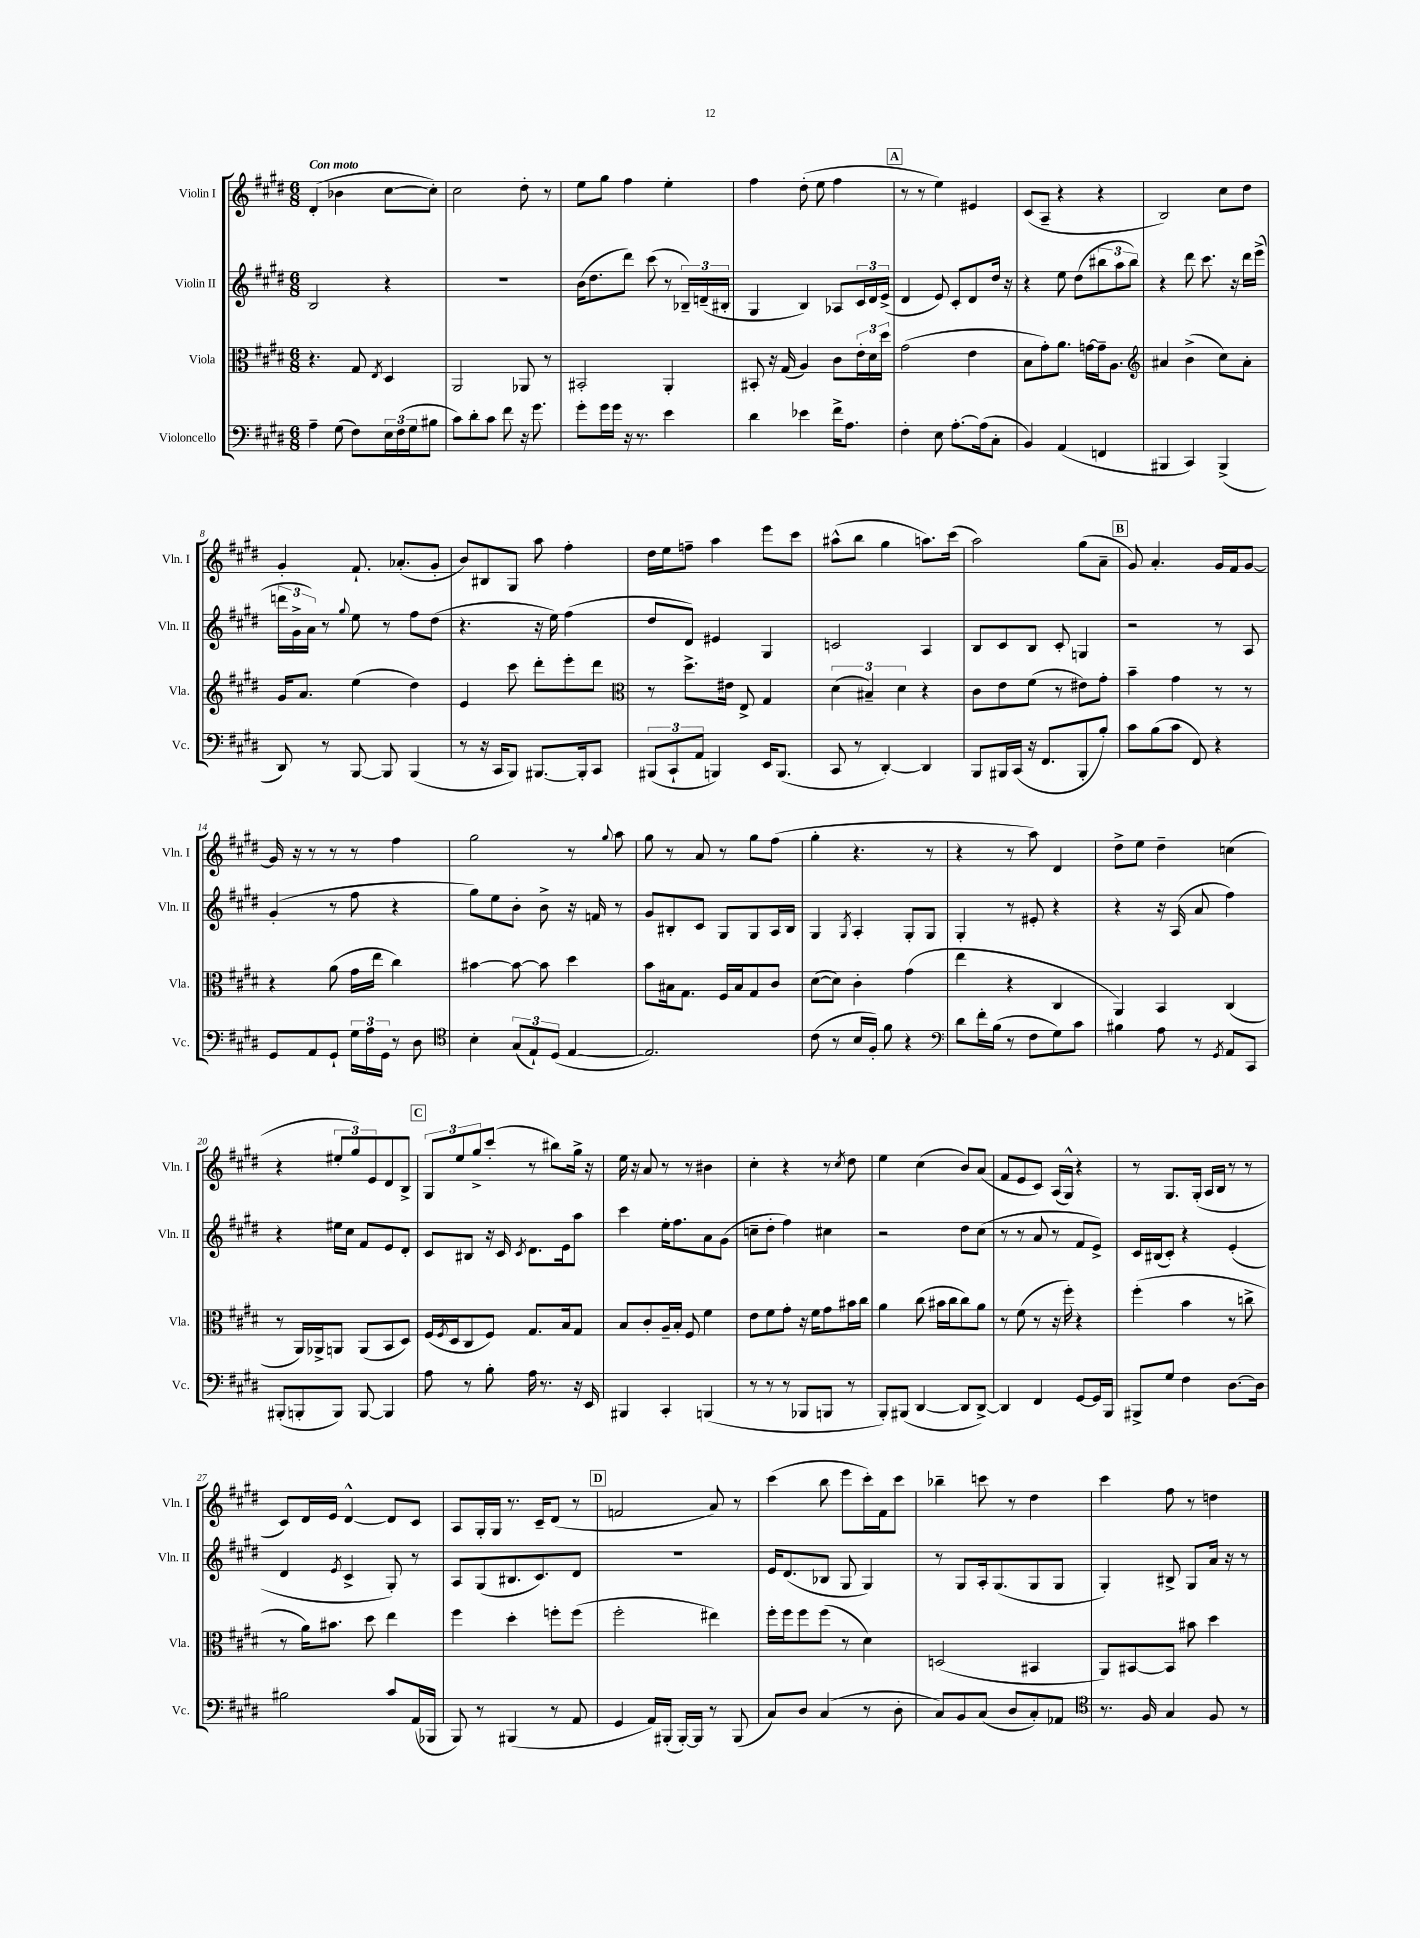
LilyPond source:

<<
\new StaffGroup <<
\new Staff = "s0" \with { instrumentName = "Violin I" shortInstrumentName = "Vln. I" } {
    \clef treble \key e \major \numericTimeSignature \time 6/8 \tempo "Con moto"
    dis'4-.( bes'4 cis''8~ cis''8-.) |
    cis''2 dis''8-. r8 |
    e''8 gis''8 fis''4 e''4-. |
    fis''4 dis''8-.( e''8 fis''4 |
    \mark \markup { \box "A" } r8 r8 e''4) eis'4 |
    cis'8( a8-- r4 r4 |
    b2) cis''8 dis''8 |
    gis'4-. fis'8.-! aes'8.-.( gis'8-. |
    b'8) bis8 gis8 a''8 fis''4-. |
    dis''16 e''16 f''8-- a''4 e'''8 cis'''8 |
    ais''8-^( b''8 gis''4 a''8.) cis'''16( |
    a''2) gis''8( a'8-- |
    \mark \markup { \box "B" } gis'8) a'4.-. gis'16 fis'16 gis'8~ |
    gis'16 r16 r8 r8 r8 fis''4 |
    gis''2 r8 \appoggiatura { gis''8 } a''8 |
    gis''8 r8 a'8 r8 gis''8 fis''8( |
    gis''4-. r4. r8 |
    r4 r8 a''8) dis'4 |
    dis''8-> e''8 dis''4-- c''4( |
    r4 \tuplet 3/2 { eis''8-. gis''8) e'8 } dis'8 b8-> |
    \mark \markup { \box "C" } \tuplet 3/2 { gis8 e''8 gis''8-> } cis'''8-.( r8 bis''8) gis''16-> r16 |
    e''16 r16 a'8 r8 r8 bis'4 |
    cis''4-. r4 r8 \acciaccatura { cis''8 } dis''8 |
    e''4 cis''4( b'8) a'8( |
    fis'8 e'8 cis'8) a16( gis16-^) r4 |
    r8 gis8. gis16-.( a16 b16 r8 r8 |
    cis'8) dis'16 e'16 dis'4~-^ dis'8 cis'8 |
    a8 gis16-. gis16 r8. cis'16-- dis'8( r8 |
    \mark \markup { \box "D" } f'2 a'8) r8 |
    cis'''4( b''8 e'''8 cis'''16-.) fis'16 cis'''8 |
    bes''4-- c'''8 r8 dis''4 |
    cis'''4 fis''8 r8 d''4 \bar "|." |
}
\new Staff = "s1" \with { instrumentName = "Violin II" shortInstrumentName = "Vln. II" } {
    \clef treble \key e \major \numericTimeSignature \time 6/8
    b2 r4 |
    R2. |
    b'16( dis''8. dis'''8) cis'''8( r8 \tuplet 3/2 { bes16--) d'16--( bis16-. } |
    gis4 b4) aes8 \tuplet 3/2 { cis'16 dis'16 e'16->( } |
    \mark \markup { \box "A" } dis'4 e'8) cis'8-. dis'8 dis''16 r16 |
    r4 e''8 dis''8( \tuplet 3/2 { bis''8 a''8 bis''8) } |
    r4 dis'''8 cis'''8. r16 dis'''16 e'''16->( |
    \tuplet 3/2 { d'''16 gis'16-> a'16) } r8 \appoggiatura { gis''8 } e''8 r8 fis''8 dis''8( |
    r4. r16 e''16) fis''4( |
    dis''8 dis'8) eis'4 gis4 |
    c'2 a4 |
    b8 cis'8 b8 cis'8-. g4 |
    \mark \markup { \box "B" } r2 r8 a8 |
    gis'4-.( r8 fis''8 r4 |
    gis''8) e''8 b'8-. b'8-> r16 f'16 r8 |
    gis'8 bis8-. cis'8 gis8 gis8 a16 bis16 |
    gis4 \acciaccatura { gis8 } a4-. gis8-. gis8 |
    gis4-. r8 eis'8-. r4 |
    r4 r16 a16( a'8 fis''4) |
    r4 eis''16 cis''16 fis'8 e'8 dis'8-. |
    \mark \markup { \box "C" } cis'8 bis8 r16 cis'16 \acciaccatura { cis'8 } dis'8. e'16 a''8 |
    cis'''4 e''16-. fis''8. a'8 gis'8( |
    c''8-- dis''8-. fis''4) cis''4 |
    r2 dis''8 cis''8( |
    r8 r8 a'8 r8 fis'8 e'8->) |
    cis'16 bis16( cis'8-.) r4 e'4-.( |
    dis'4 \acciaccatura { e'8 } cis'4-> gis8-.) r8 |
    a8 gis8( bis8. cis'8.) dis'8 |
    \mark \markup { \box "D" } R2. |
    e'16 dis'8.( bes8 gis8 gis4) |
    r8 gis8 a16-. gis8.( gis8 gis8 |
    gis4-.) bis8-> gis8 a'16 r16 r8 \bar "|." |
}
\new Staff = "s2" \with { instrumentName = "Viola" shortInstrumentName = "Vla." } {
    \clef alto \key e \major \numericTimeSignature \time 6/8
    r4. gis8 \acciaccatura { e8 } dis4 |
    a,2 aes,8 r8 |
    bis,2-. a,4-. |
    bis,8-. r16 gis16( a4) cis'8 \tuplet 3/2 { e'16-. dis'16 dis''16 } |
    \mark \markup { \box "A" } gis'2( e'4 |
    b8 gis'8-.) a'8. g'16~ g'16-- a8. |
    \clef treble ais'4 b'4->( cis''8) ais'8-. |
    gis'16 a'8. e''4( dis''4) |
    e'4 cis'''8 dis'''8-. e'''8-. dis'''8 |
    \clef alto r8 dis''8.-> eis'16 e8-> gis4 |
    \tuplet 3/2 { dis'4( bis4--) dis'4 } r4 |
    cis'8 e'8 fis'8( r8 eis'8) gis'8-. |
    \mark \markup { \box "B" } b'4-- gis'4 r8 r8 |
    r4 a'8( gis'16 e''16 cis''4) |
    bis'4~ bis'8~ bis'8 dis''4 |
    b'8 bis16 gis8. fis16 bis16 gis8 cis'8 |
    dis'8~( dis'8) cis'4-. gis'4( |
    e''4 r4 cis4 |
    a,4) b,4 cis4( |
    r8 a,16) aes,16-> a,8 a,8( b,8 dis8) |
    \mark \markup { \box "C" } fis16( \acciaccatura { fis8 } dis16 cis8 fis8) gis8. b16 gis8 |
    b8 cis'8-. a16-- b16-. fis8 fis'4 |
    e'8 fis'8 gis'8-. r16 fis'16 gis'8 bis'16 cis''16 |
    a'4 cis''8( bis'16 cis''16 cis''8) a'8 |
    r8 fis'8( r8 r16 fis''16-.) r4 |
    fis''4-.( b'4 r8 c''8-> |
    r8 a'16) bis'8. dis''8 e''4 |
    fis''4 dis''4-. f''8-. f''8( |
    \mark \markup { \box "D" } fis''2-. eis''4) |
    fis''16-. fis''16 fis''8 fis''8( r8 dis'4) |
    d2( bis,4 |
    a,8) bis,8~ bis,8 bis'8 dis''4 \bar "|." |
}
\new Staff = "s3" \with { instrumentName = "Violoncello" shortInstrumentName = "Vc." } {
    \clef bass \key e \major \numericTimeSignature \time 6/8
    a4-- gis8( fis8) \tuplet 3/2 { e16 fis16( gis16 } bis8 |
    cis'8) dis'8-. cis'8 fis'8 r16 gis'8. |
    gis'8-. gis'16 gis'16 r16 r8. e'4 |
    dis'4 ees'4 fis'16-> a8. |
    \mark \markup { \box "A" } fis4-. e8 a8.~-. a16( cis8-. |
    b,4) a,4( f,4 |
    bis,,4 cis,4) bis,,4->( |
    dis,8) r8 b,,8~ b,,8 b,,4( |
    r8 r16 cis,16 b,,8) bis,,8.~ bis,,16-. cis,8 |
    \tuplet 3/2 { bis,,8( cis,8-! a,8 } b,,4) e,16 b,,8.( |
    cis,8 r8 dis,4~-.) dis,4 |
    b,,8 bis,,16 cis,16( r16 fis,8. bis,,8-. b8-.) |
    \mark \markup { \box "B" } cis'8 b8( cis'8 fis,8) r4 |
    gis,8 a,8 gis,8-! \tuplet 3/2 { gis16 a16 gis,16 } r8 dis8 |
    \clef tenor b4-. \tuplet 3/2 { gis8( e8-!) dis8( } e4~ |
    e2.) |
    cis'8( r8 b16 fis16-.) fis'8 r4 |
    \clef bass dis'8 fis'16-. b16( r8 fis8 gis8) cis'8 |
    bis4 a8 r8 \acciaccatura { gis,8 } a,8 cis,8 |
    bis,,8-.( b,,8-. b,,8) b,,8~ b,,4 |
    \mark \markup { \box "C" } a8 r8 b8-. a16 r8. r16 e,16 |
    bis,,4 cis,4-. b,,4( |
    r8 r8 r8 bes,,8 b,,8 r8 |
    b,,8-.) bis,,8( dis,4~ dis,8 dis,8~->) |
    dis,4 fis,4 gis,8~ gis,16 b,,16 |
    bis,,8-> gis8 fis4 dis8.~ dis16 |
    bis2 cis'8 a,16( bes,,16 |
    b,,8) r8 bis,,4( r8 a,8 |
    \mark \markup { \box "D" } gis,4 a,16) bis,,16-.( bis,,16~-.) bis,,16 r8 bis,,8( |
    cis8) dis8 cis4( r8 dis8-. |
    cis8) b,8 cis8( dis8 cis8-.) aes,8 |
    \clef tenor r8. fis16 gis4 fis8 r8 \bar "|." |
}
>>
>>
